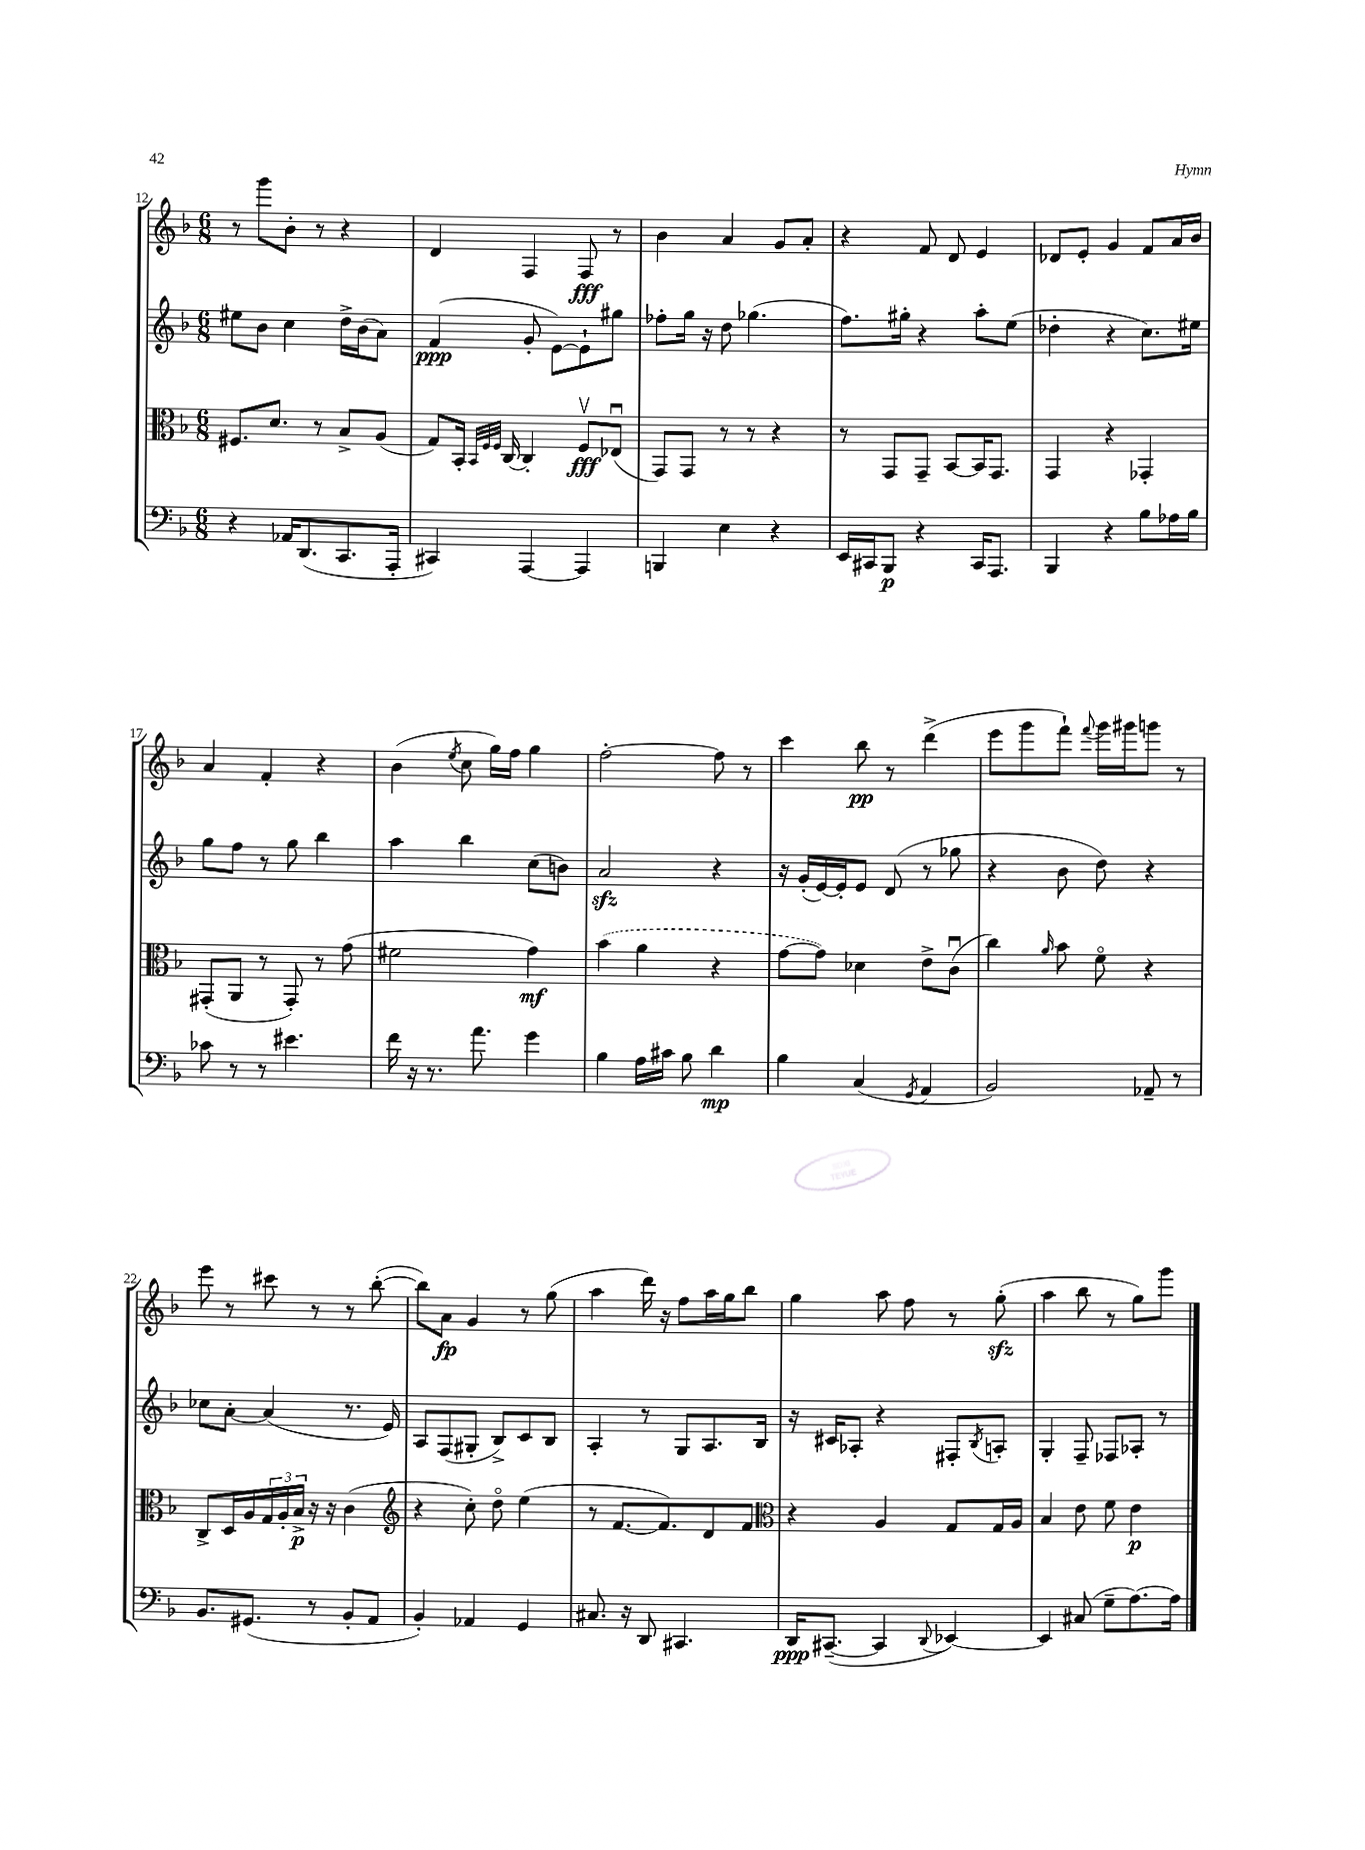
<<
\new StaffGroup <<
\new Staff = "s0" {
    \clef treble \key f \major \numericTimeSignature \time 6/8
    r8 g'''8 bes'8-. r8 r4 |
    d'4 f4 f8\fff r8 |
    bes'4 a'4 g'8 a'8-. |
    r4 f'8 d'8 e'4 |
    des'8 e'8-. g'4 f'8 a'16 bes'16 |
    a'4 f'4-. r4 |
    bes'4( \acciaccatura { e''8 } c''8 g''16) f''16 g''4 |
    f''2~-. f''8 r8 |
    c'''4 bes''8\pp r8 d'''4->( |
    e'''8 g'''8 f'''8-!) \appoggiatura { f'''8 } g'''16 gis'''16 g'''8 r8 |
    e'''8 r8 cis'''8 r8 r8 bes''8~-.( |
    bes''8) a'8\fp g'4 r8 g''8( |
    a''4 d'''16) r16 f''8 a''16 g''16 bes''8 |
    g''4 a''8 f''8 r8 g''8-.\sfz( |
    a''4 bes''8 r8 g''8) g'''8 \bar "|." |
}
\new Staff = "s1" {
    \clef treble \key f \major \numericTimeSignature \time 6/8
    eis''8 bes'8 c''4 d''16-> bes'16( a'8) |
    f'4\ppp( g'8-. e'8~) e'8-! gis''8 |
    fes''8-. g''16 r16 d''8 ges''4.( |
    f''8.) gis''16-. r4 a''8-. e''8( |
    des''4-. r4 c''8.) eis''16 |
    g''8 f''8 r8 g''8 bes''4 |
    a''4 bes''4 c''8( b'8) |
    a'2\sfz r4 |
    r16 g'16-.( e'16~) e'16-. e'8 d'8( r8 ges''8 |
    r4 bes'8 d''8) r4 |
    ces''8 a'8~-. a'4( r8. e'16) |
    a8 f8( gis8-. bes8->) c'8 bes8 |
    a4-. r8 g8 a8. bes16 |
    r16 cis'16 aes8-. r4 fis8-. \acciaccatura { bes8 } a8-. |
    g4-. f8-- fes8 aes8-. r8 \bar "|." |
}
\new Staff = "s2" {
    \clef alto \key f \major \numericTimeSignature \time 6/8
    fis8. d'8. r8 bes8-> a8( |
    g8) bes,16-. \grace { bes,32 f32 f32 } c16~ c4-. f8\upbow\fff ees8\downbow( |
    g,8) g,8 r8 r8 r4 |
    r8 g,8 g,8-- bes,8~ bes,16 g,8. |
    g,4 r4 ges,4-. |
    gis,8-.( a,8 r8 gis,8-.) r8 g'8( |
    fis'2 g'4\mf) |
    \once \slurDashed bes'4( a'4 r4 |
    g'8~ g'8) des'4 e'8-> c'8\downbow( |
    c''4) \grace { a'16 } bes'8 f'8\flageolet r4 |
    c8-> d16 a16 \tuplet 3/2 { g16 a16-. bes16->\p } r16 r16 c'4( |
    \clef treble r4 c''8-.) d''8\flageolet e''4( |
    r8 f'8.~ f'8.) d'8 f'8 |
    \clef alto r4 a4 g8 g16 a16 |
    bes4 e'8 f'8 e'4\p \bar "|." |
}
\new Staff = "s3" {
    \clef bass \key f \major \numericTimeSignature \time 6/8
    r4 aes,16 d,8.( c,8. a,,16-. |
    cis,4) a,,4~ a,,4 |
    b,,4 e4 r4 |
    e,16 cis,16 bes,,8\p r4 cis,16 a,,8. |
    bes,,4 r4 bes8 aes16 bes16 |
    ces'8 r8 r8 eis'4. |
    f'16 r16 r8. a'8. g'4 |
    bes4 a16 cis'16 bes8 d'4\mp |
    bes4 c4( \acciaccatura { g,8 } a,4 |
    bes,2) aes,8-- r8 |
    bes,8. gis,8.( r8 bes,8-. a,8 |
    bes,4-.) aes,4 g,4 |
    cis8. r16 d,8 cis,4. |
    d,16\ppp cis,8.~--( cis,4 \appoggiatura { d,8 } ees,4~) |
    ees,4 cis8( g8-- a8.~) a16 \bar "|." |
}
>>
>>
\layout { \context { \Score currentBarNumber = #12 } }
